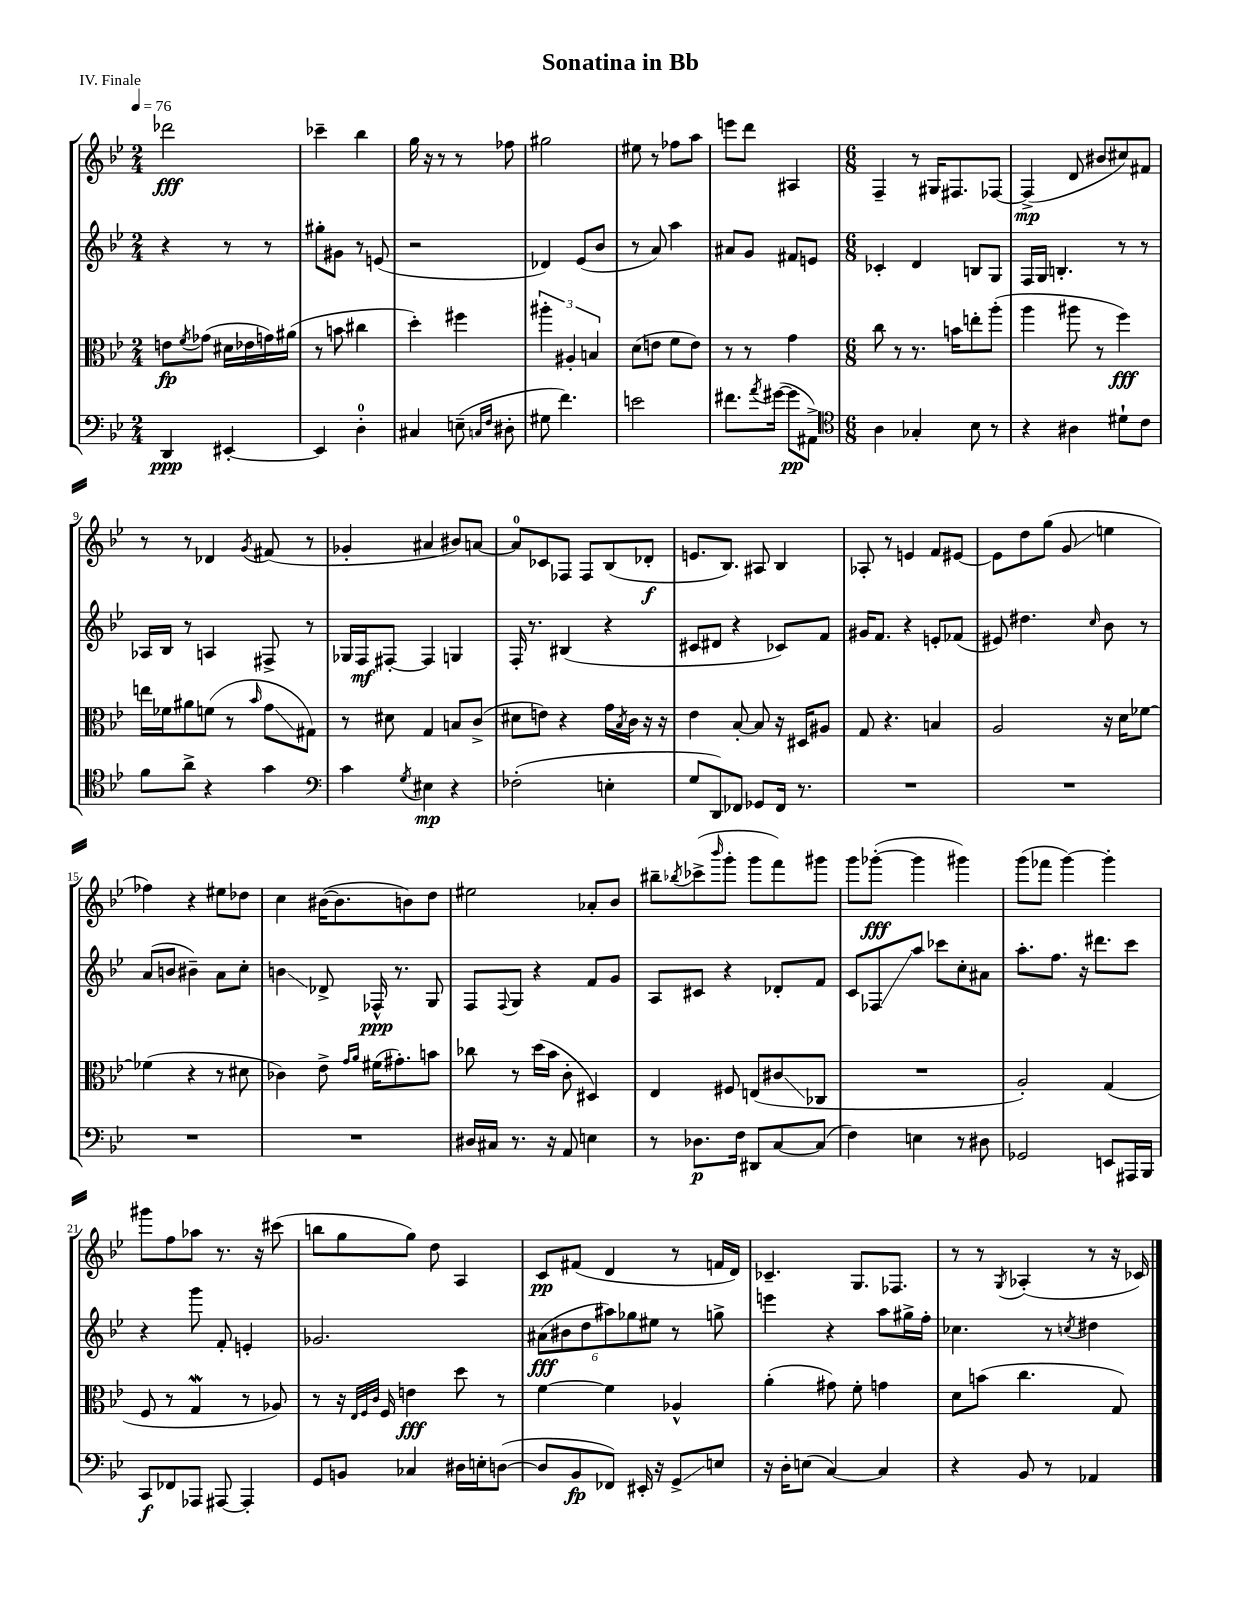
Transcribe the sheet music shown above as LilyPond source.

\header { title = "Sonatina in Bb" piece = "IV. Finale" }
<<
\new StaffGroup <<
\new Staff = "s0" {
    \clef treble \key bes \major \numericTimeSignature \time 2/4 \tempo 4 = 76
    des'''2\fff |
    ces'''4-- bes''4 |
    g''16 r16 r8 r8 fes''8 |
    gis''2 |
    eis''8 r8 fes''8 a''8 |
    e'''8 d'''8 ais4 |
    \numericTimeSignature \time 6/8 f4-- r8 gis16 fis8. fes8~ |
    fes4->\mp( d'8 bis'8 cis''8) fis'8 |
    r8 r8 des'4 \acciaccatura { g'8 } fis'8( r8 |
    ges'4-. ais'4 bis'8) a'8~ |
    a'8-0 ces'8 fes8 fes8 bes8( des'8-.\f |
    e'8. bes8.) ais8 bes4 |
    aes8-. r8 e'4 f'8 eis'8~ |
    eis'8 d''8 g''8( g'8\glissando e''4 |
    fes''4) r4 eis''8 des''8 |
    c''4 bis'16~( bis'8. b'8) d''8 |
    eis''2 aes'8-. bes'8 |
    bis''8-- \acciaccatura { bes''8 } ces'''8->( \grace { bes'''16 } g'''8-. g'''8 f'''8) gis'''8 |
    g'''8 ges'''8~-.\fff( ges'''4 gis'''4) |
    g'''8( fes'''8 g'''4~) g'''4-. |
    gis'''8 f''8 aes''8 r8. r16 cis'''8( |
    b''8 g''8 g''8) d''8 a4 |
    c'8\pp fis'8( d'4 r8 f'16 d'16) |
    ces'4.-- g8. fes8. |
    r8 r8 \acciaccatura { g8 } aes4-.( r8 r16 ces'16) \bar "|." |
}
\new Staff = "s1" {
    \clef treble \key bes \major \numericTimeSignature \time 2/4
    r4 r8 r8 |
    gis''8-. gis'8 r8 e'8( |
    r2 |
    des'4) ees'8( bes'8 |
    r8 a'8) a''4 |
    ais'8 g'8 fis'8 e'8 |
    \numericTimeSignature \time 6/8 ces'4-. d'4 b8 g8 |
    f16 g16 b4.-. r8 r8 |
    aes16 bes16 r8 a4 fis8-> r8 |
    ges16 f16\mf fis8~-. fis4 g4 |
    f16-. r8. bis4( r4 |
    cis'8 dis'8 r4 ces'8) f'8 |
    gis'16 f'8. r4 e'8-. fes'8( |
    eis'8) dis''4. \grace { c''16 } bes'8 r8 |
    a'8( b'8 bis'4--) a'8 c''8-. |
    b'4\glissando des'8-> fes16-^\ppp r8. g8 |
    f8 \appoggiatura { f8 } g8 r4 f'8 g'8 |
    a8 cis'8 r4 des'8-. f'8 |
    c'8 fes8\glissando a''8 ces'''8 c''8-. ais'8 |
    a''8.-. f''8. r16 dis'''8. c'''8 |
    r4 g'''8 f'8-. e'4-. |
    ges'2. |
    \tuplet 6/4 { ais'8\fff( bis'8 d''8 ais''8) ges''8 eis''8 } r8 g''8-> |
    e'''4 r4 a''8 gis''16-> f''16-. |
    ces''4. r8 \acciaccatura { c''8 } dis''4 \bar "|." |
}
\new Staff = "s2" {
    \clef alto \key bes \major \numericTimeSignature \time 2/4
    e'8\fp \acciaccatura { f'8 } ges'8( dis'16 ees'16 g'16) ais'16( |
    r8 b'8 cis''4 |
    d''4-.) fis''4 |
    \tuplet 3/2 { ais''4-. ais4-. b4 } |
    d'8( e'8 f'8 e'8) |
    r8 r8 g'4 |
    \numericTimeSignature \time 6/8 c''8 r8 r8. b'16 e''8-. a''8-.( |
    a''4 ais''8 r8 f''4\fff) |
    e''16 fes'16 ais'8 f'8( r8 \grace { bes'16 } g'8\glissando gis8) |
    r8 dis'8 g4 b8 c'8->( |
    dis'8 e'8) r4 g'16 \acciaccatura { bes8 } c'16 r16 r16 |
    ees'4 bes8~-. bes8 r16 dis16 ais8 |
    g8 r4. b4 |
    a2 r16 d'16 fes'8~ |
    fes'4( r4 r8 dis'8 |
    ces'4) ees'8-> \grace { g'16 a'16 } fis'16( gis'8.-.) b'8 |
    ces''8 r8 d''16( bes'16 c'8-. dis4) |
    ees4 fis8 e8( cis'8\glissando ces8 |
    R2. |
    a2-.) g4( |
    f8 r8 g4\mordent r8 aes8) |
    r8 r16 \grace { ees32 f32 c'32 } f16 e'4\fff d''8 r8 |
    f'4~ f'4 aes4-^ |
    a'4-.( gis'8) f'8-. g'4 |
    d'8 b'8( c''4. g8) \bar "|." |
}
\new Staff = "s3" {
    \clef bass \key bes \major \numericTimeSignature \time 2/4
    d,4\ppp eis,4~-. |
    eis,4 d4-0-. |
    cis4 e8--( \grace { c16 f16 } dis8-. |
    gis8 f'4.) |
    e'2 |
    fis'8. \acciaccatura { a'8 } gis'16~( gis'8\pp ais,8->) |
    \numericTimeSignature \time 6/8 \clef tenor a4 ges4-. bes8 r8 |
    r4 ais4 dis'8-! c'8 |
    f'8 a'8-> r4 g'4 |
    \clef bass c'4 \acciaccatura { g8 } eis4\mp r4 |
    fes2-.( e4-. |
    g8 d,8) fes,8 ges,8 fes,16 r8. |
    R2. |
    R2. |
    R2. |
    R2. |
    dis16 cis16 r8. r16 a,8 e4 |
    r8 des8.\p f16 dis,8 c8~ c8( |
    f4) e4 r8 dis8 |
    ges,2 e,8 ais,,16 bes,,16 |
    c,8\f fes,8 aes,,8 ais,,8~ ais,,4-. |
    g,8 b,8 ces4 dis16 e16-. d8~( |
    d8 bes,8\fp fes,8) eis,16-. r16 g,8->\glissando e8 |
    r16 d16-. e8( c4~) c4 |
    r4 bes,8 r8 aes,4 \bar "|." |
}
>>
>>
